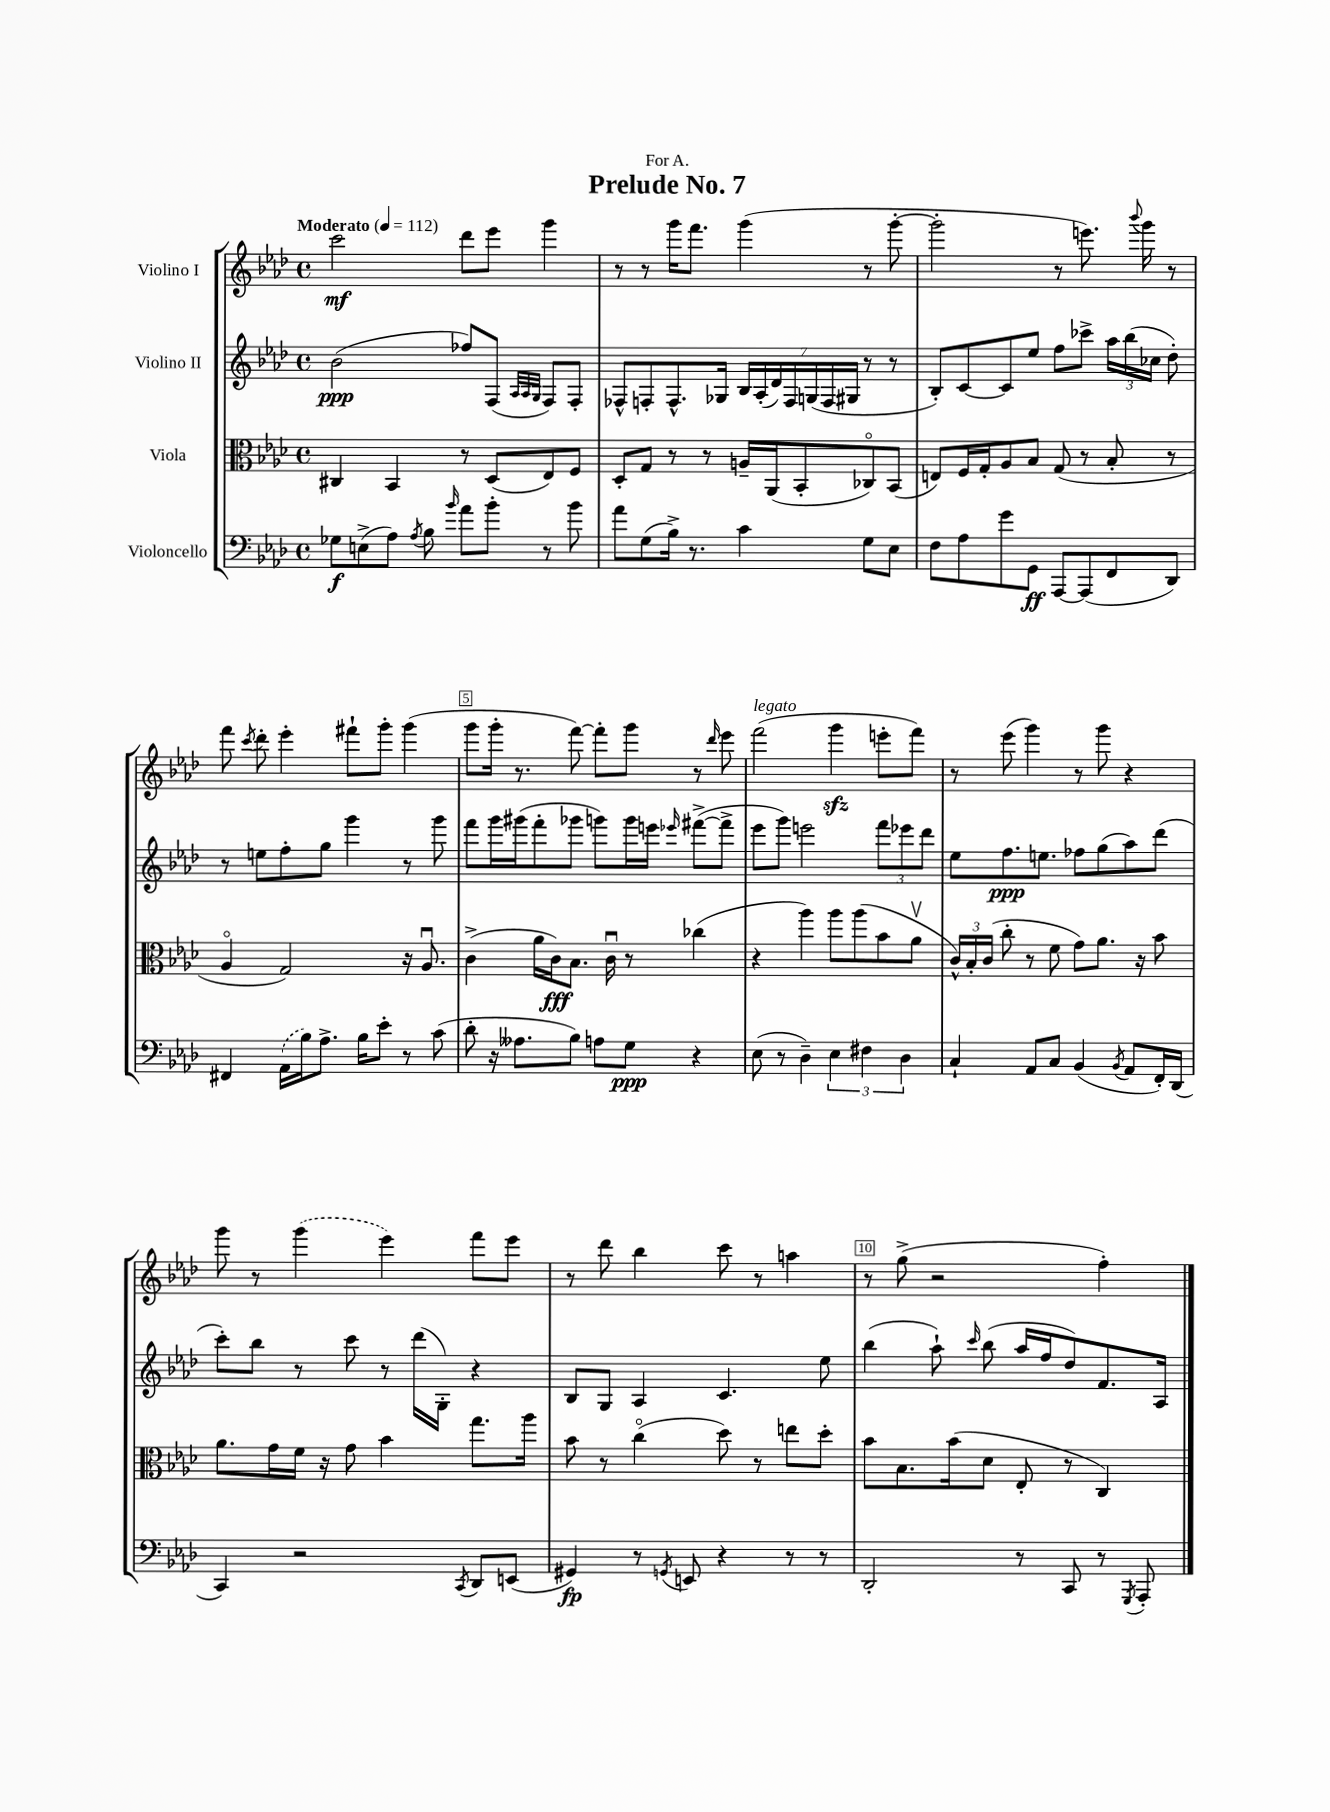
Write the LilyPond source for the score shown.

\header { title = "Prelude No. 7" dedication = "For A." }
<<
\new StaffGroup <<
\new Staff = "s0" \with { instrumentName = "Violino I" } {
    \clef treble \key aes \major \defaultTimeSignature \time 4/4 \tempo "Moderato" 4 = 112
    \autoBeamOff c'''2\mf des'''8[ ees'''8] g'''4 |
    r8 r8 g'''16[ f'''8.] g'''4( r8 g'''8~-. |
    g'''2-. r8 e'''8.) \appoggiatura { bes'''8 } g'''16 r8 |
    f'''8 \acciaccatura { c'''8 } des'''8-. ees'''4-. fis'''8[-! g'''8]-. g'''4( |
    g'''8[ g'''16]-. r8. f'''8~) f'''8[-. g'''8] r8 \grace { des'''16 } ees'''8 |
    f'''2^\markup { \italic "legato" }( g'''4\sfz e'''8[-. f'''8]) |
    r8 ees'''8( g'''4) r8 g'''8 r4 |
    g'''8 r8 \once \slurDashed g'''4( ees'''4) f'''8[ ees'''8] |
    r8 des'''8 bes''4 c'''8 r8 a''4 |
    r8 g''8->( r2 f''4-.) \bar "|." |
}
\new Staff = "s1" \with { instrumentName = "Violino II" } {
    \clef treble \key aes \major \defaultTimeSignature \time 4/4
    \autoBeamOff bes'2\ppp( fes''8[) f8]( \grace { aes32[ aes32 g32] } f8[) f8]-. |
    fes8[-^ f8-. f8.-^ ges16] \tuplet 7/4 { bes16[ aes16-.( des'16) f16 g16( f16 gis16] } r8 r8 |
    bes8[-.) c'8~ c'8 ees''8] f''8[ ces'''8]-> \tuplet 3/2 { aes''16[ bes''16( ces''16] } des''8-.) |
    r8 e''8[ f''8-. g''8] g'''4 r8 g'''8 |
    f'''8[ g'''16 gis'''16( f'''8-. ges'''8] g'''8[) g'''16 e'''16] \grace { ees'''16 } fis'''8[~->( fis'''8]-> |
    ees'''8[ g'''8]) e'''2 \tuplet 3/2 { f'''8[ ees'''8 des'''8] } |
    ees''8[ f''8.\ppp e''8.] fes''8[ g''8( aes''8) des'''8]( |
    c'''8[-.) bes''8] r8 c'''8 r8 des'''16[( g16]-.) r4 |
    bes8[ g8] aes4 c'4. ees''8 |
    bes''4( aes''8-!) \grace { c'''16 } bes''8( aes''16[ f''16 des''8) f'8. aes16] \bar "|." |
}
\new Staff = "s2" \with { instrumentName = "Viola" } {
    \clef alto \key aes \major \defaultTimeSignature \time 4/4
    \autoBeamOff cis4 bes,4 r8 des8[( ees8) f8] |
    des8[-. g8] r8 r8 a16[-- aes,16( bes,8-. ces8\flageolet) bes,8]( |
    e8[) f16 g16-. aes8 bes8] g8( r8 bes8-. r8 |
    aes4\flageolet g2) r16 aes8.\downbow |
    c'4->( aes'16[ c'16\fff) bes8.] c'16\downbow r8 ces''4( |
    r4 aes''4) aes''8[ aes''8( bes'8 aes'8]\upbow |
    \tuplet 3/2 { c'16[-^) bes16-. c'16]( } c''8-. r8 f'8 g'8[) aes'8.] r16 bes'8 |
    aes'8.[ g'16 f'16] r16 g'8 bes'4 g''8.[ aes''16] |
    bes'8 r8 c''4\flageolet( des''8) r8 e''8[ des''8]-. |
    bes'8[ bes8. bes'16( des'8] ees8-. r8 c4) \bar "|." |
}
\new Staff = "s3" \with { instrumentName = "Violoncello" } {
    \clef bass \key aes \major \defaultTimeSignature \time 4/4
    \autoBeamOff ges8[\f e8->( aes8]) \acciaccatura { aes8 } bes8 \grace { bes'16 } aes'8[ bes'8]-. r8 bes'8 |
    aes'8[ g8( bes16]->) r8. c'4 g8[ ees8] |
    f8[ aes8 g'8 g,8]\ff aes,,8[~ aes,,8( f,8 des,8]) |
    fis,4 \once \slurDashed aes,16[( bes16) aes8.]-> bes16[ ees'8]-. r8 c'8( |
    des'8-. r16 aeses8.[ bes8]) a8[ g8]\ppp r4 |
    ees8( r8 des4--) \tuplet 3/2 { ees4 fis4 des4 } |
    c4-! aes,8[ c8] bes,4( \acciaccatura { bes,8 } aes,8[ f,16-.) des,16]( |
    c,4) r2 \acciaccatura { c,8 } des,8[ e,8]( |
    gis,4\fp) r8 \acciaccatura { g,8 } e,8 r4 r8 r8 |
    des,2-. r8 c,8 r8 \acciaccatura { g,,8 } aes,,8-. \bar "|." |
}
>>
>>
\layout { \context { \Score \override BarNumber.break-visibility = ##(#f #t #t) barNumberVisibility = #(every-nth-bar-number-visible 5) \override BarNumber.stencil = #(make-stencil-boxer 0.1 0.3 ly:text-interface::print) } }
